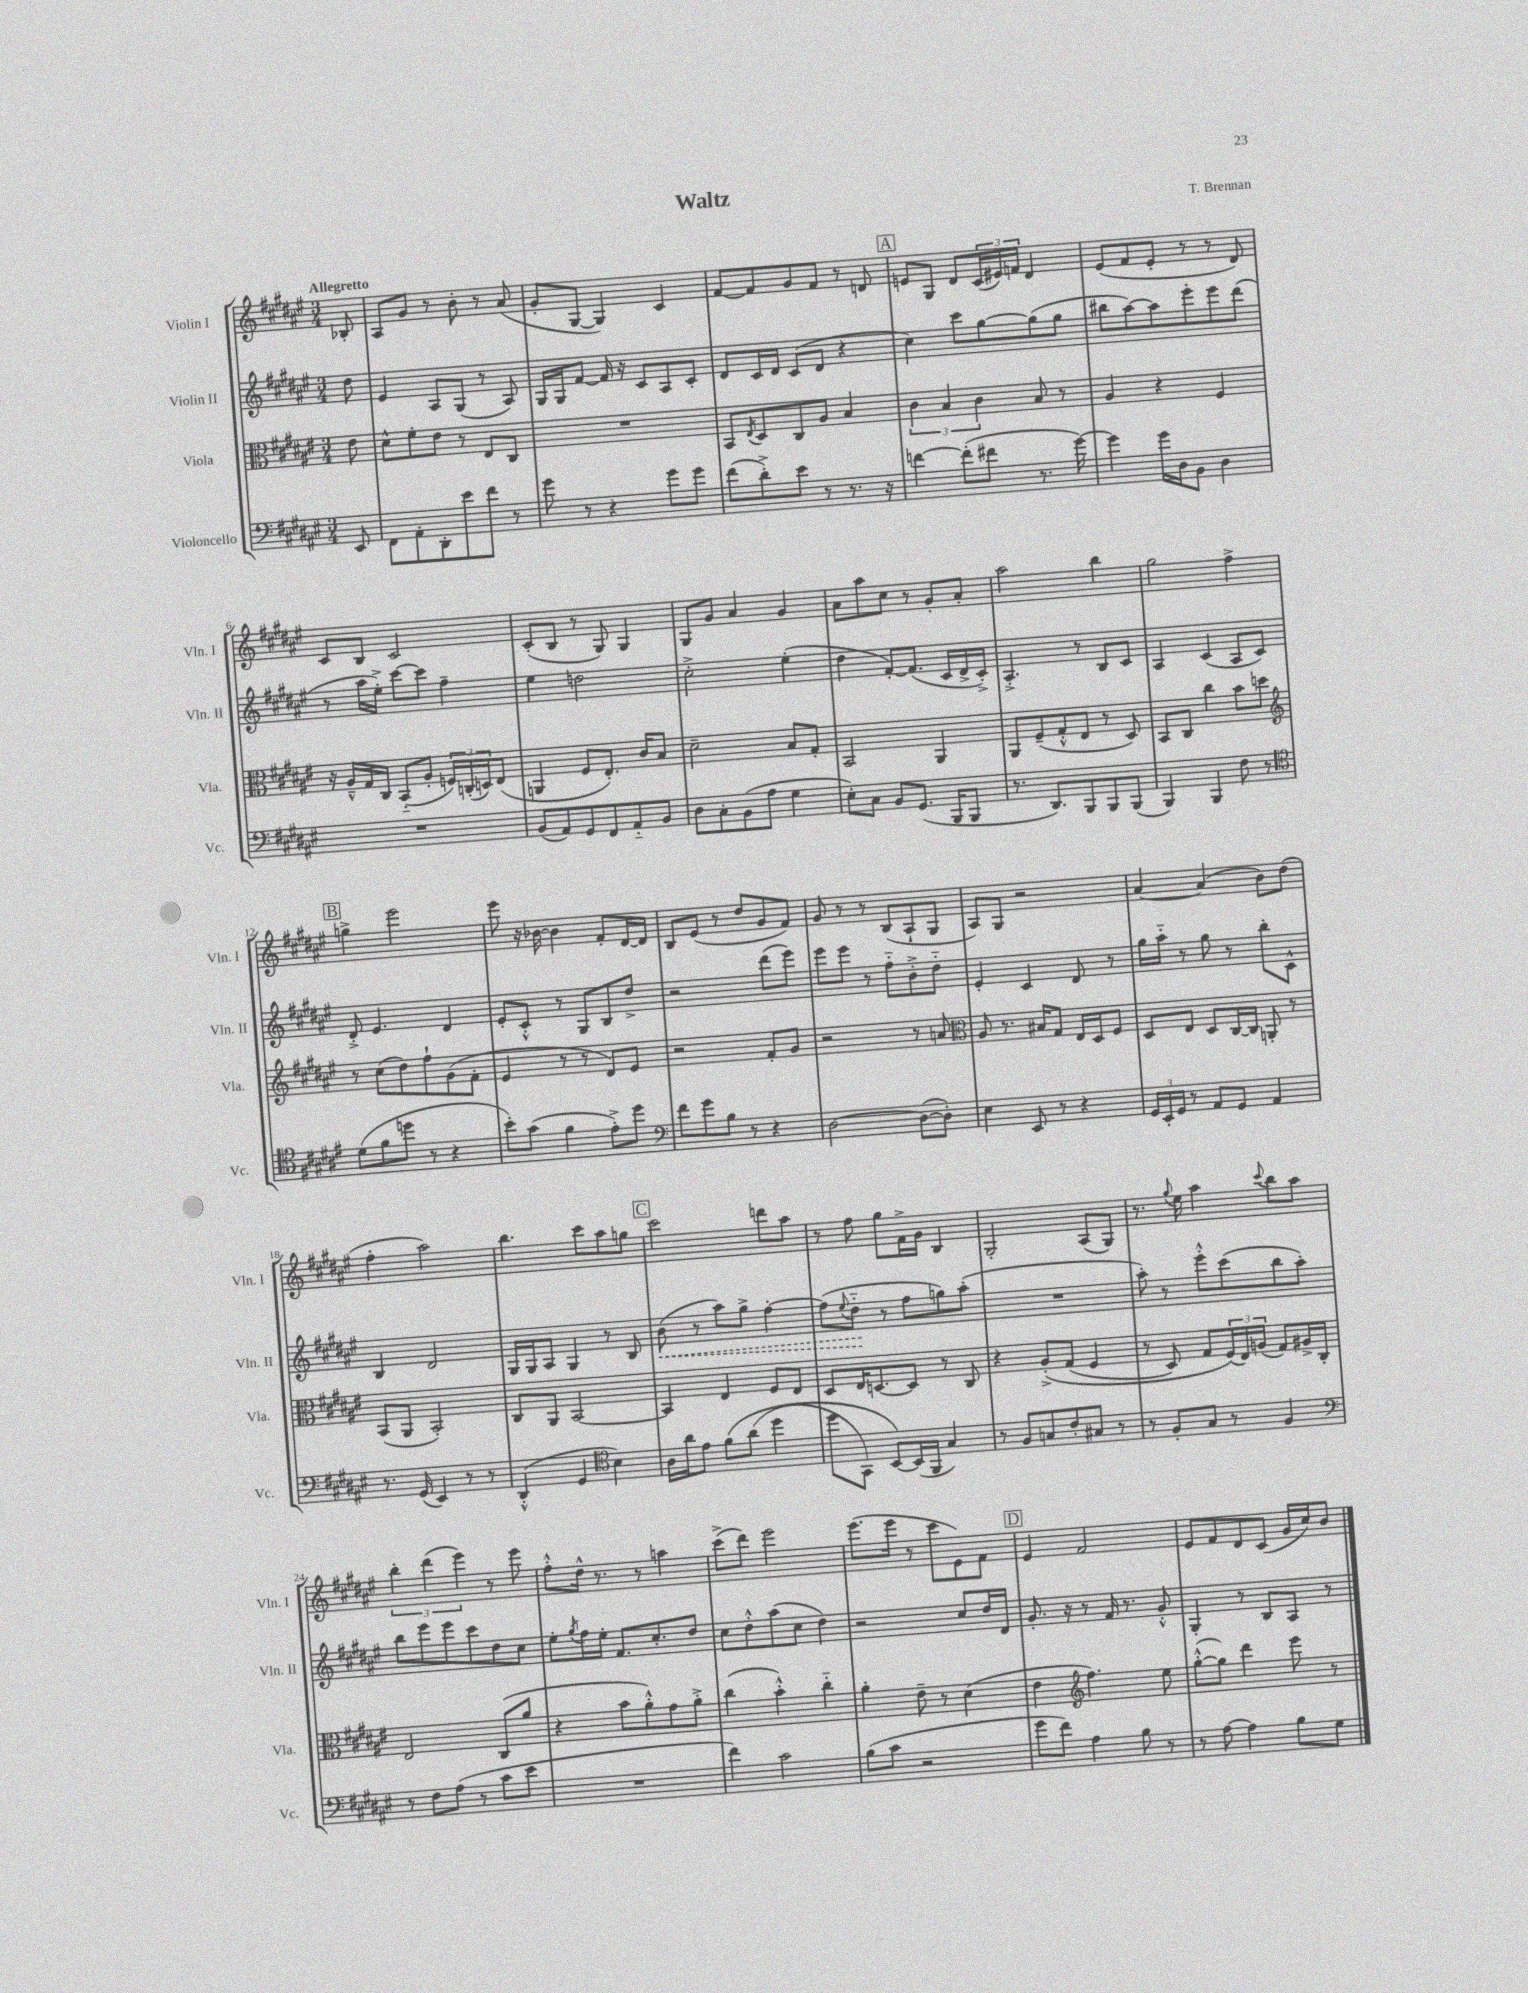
\header { title = "Waltz" composer = "T. Brennan" }
<<
\new StaffGroup <<
\new Staff = "s0" \with { instrumentName = "Violin I" shortInstrumentName = "Vln. I" } {
    \clef treble \key fis \major \numericTimeSignature \time 3/4 \partial 8 \tempo "Allegretto"
    bes8-. |
    ais8 gis'8 r8 b'8-. r8 ais'8( |
    gis'8-. gis8~ gis4) cis'4 |
    fis'8~ fis'8 gis'8 fis'8 r8 d'8 |
    \mark \markup { \box "A" } e'8 gis8 dis'8 \tuplet 3/2 { cis'16( eis'16) f'16 } dis'4 |
    eis'8( fis'8 eis'8-. r8 r8 dis'8) |
    cis'8 b8 cis'2 |
    cis'8-.( b8 r8 gis8) gis4 |
    gis8 gis'8 ais'4 gis'4 |
    ais'8 ais''8 cis''8 r8 gis'8-. ais'8-. |
    ais''2 b''4 |
    gis''2 fis''4-> |
    \mark \markup { \box "B" } g''4-> eis'''2 |
    eis'''8 r16 bes'16~ bes'4 fis'8-. dis'16~ dis'16 |
    b8 eis'8( r8 dis''8 gis'8 fis'8) |
    gis'8 r8 r8 b8( ais8-! gis8 |
    ais8) gis8 r2 |
    ais'4~ ais'4( b'8) dis''8( |
    fis''4-. ais''2) |
    b''4. cis'''8 ais''8 g''8 |
    \mark \markup { \box "C" } cis'''2 d'''8 ais''8 |
    r8 fis''8 gis''8 fis'16-> gis'16 b4 |
    gis2-. ais8( gis8) |
    r8. \appoggiatura { gis''8 } eis''16 ais''4 \appoggiatura { cis'''8 } b''8 ais''8 |
    \tuplet 3/2 { b''4-. dis'''4( eis'''4) } r8 eis'''8 |
    fis''8-.-^ dis''16-^ r8. r8 a''4 |
    cis'''8->( dis'''8) eis'''2 |
    eis'''8.( eis'''16 r8 cis'''8 eis'8) fis'8 |
    \mark \markup { \box "D" } eis'4 fis'2 |
    eis'8 fis'8 dis'8 cis'8( gis'16 cis''16) b'8 \bar "|." |
}
\new Staff = "s1" \with { instrumentName = "Violin II" shortInstrumentName = "Vln. II" } {
    \clef treble \key fis \major \numericTimeSignature \time 3/4 \partial 8
    dis''8 |
    eis'4 ais8 gis8( r8 ais8) |
    gis16 gis16 fis'8~ fis'16 r16 cis'8 ais8 cis'8-. |
    dis'8 cis'16 dis'16 cis'8( dis'8 r4 |
    \mark \markup { \box "A" } cis''4) cis'''8 gis''8~ gis''8( gis''8 |
    bis''8 ais''8~) ais''8 eis'''8-. eis'''8 dis'''8( |
    r8 ais''16 eis''16-.->) cis'''8~ cis'''8 fis''4-- |
    eis''4 d''2 |
    cis''2-.-> eis''4-.( |
    dis''4 fis'8~-.) fis'8.( cis'16 dis'16-> cis'16-.->) |
    ais4.-.-> r8 b8 cis'8 |
    ais4 cis'4( ais8 cis'8) |
    \mark \markup { \box "B" } dis'8-.-> eis'4. dis'4 |
    eis'8-. cis'8-.-^ r8 gis8 b8 dis''8-> |
    r2 dis'''8( eis'''8) |
    eis'''8 eis'''8 r8 fis''8-_ b'8-.-> dis''8-_ |
    eis'4-. cis'4 dis'8 r8 |
    gis''16 ais''16-_ r8 gis''8 r8 b''8-. cis'8-^ |
    b4 dis'2 |
    gis16 gis16 ais8 gis4 r8 b8 |
    \mark \markup { \box "C" } \once \override Hairpin.style = #'dashed-line b'8\<( r8 ais''8) gis''8-> fis''4~-. |
    fis''8( \appoggiatura { eis''8 } dis''8-_\! r8 fis''8 g''8) ais''8-.( |
    R2. |
    ais''8-.) r8 eis'''8-.-^ cis'''8( b''8 ais''8-.) |
    b''8 eis'''8 eis'''8 cis'''8 dis''8 cis''8 |
    eis''8-. \acciaccatura { gis''8 } fis''16 eis''16-. fis'8. cis''8.-. dis''8 |
    cis''8 dis''8-.-^ ais''8( cis''8 dis''4) |
    r2 cis''8 dis''16 dis'16 |
    \mark \markup { \box "D" } gis'8.-. r16 r8 fis'16 r8. gis'8-.-^ |
    gis4-. r8 b8 ais8 r8 \bar "|." |
}
\new Staff = "s2" \with { instrumentName = "Viola" shortInstrumentName = "Vla." } {
    \clef alto \key fis \major \numericTimeSignature \time 3/4 \partial 8
    eis'8 |
    dis'8-^ fis'8-. eis'8 r8 eis8 cis8 |
    R2. |
    b,8 \acciaccatura { eis8 } dis8 cis8 ais8 b4 |
    \mark \markup { \box "A" } \tuplet 3/2 { cis'4 b4 cis'4 } b8 r8 |
    ais4 r4 fis4 |
    r16 ais16---^ gis16 cis16 b,8-_( ais8-. \tuplet 3/2 { f16) c16-.( d16) } eis8( |
    a,4 fis8 eis8.-.) cis'16 b8 |
    dis'2-- b8 gis8-. |
    b,2 ais,4 |
    ais,8 fis8--( gis8-.-^ eis8 r8 dis8) |
    b,8 cis8 cis''4 b'8 d''8 |
    \mark \markup { \box "B" } \clef treble r8 cis''8( dis''8) fis''8-! gis'8( fis'8-. |
    eis'4 r8 r8 dis'8) eis'8 |
    r2 fis'8-. gis'8 |
    r2 r8 a'8 |
    \clef alto ais8 r8. bis16 gis8 eis16 dis16 fis8 |
    dis8 eis8 dis8 cis16~ cis16 a,8-. r8 |
    b,8( ais,8 b,2-.) |
    cis8 ais,8 b,2~ |
    \mark \markup { \box "C" } b,4 eis4 fis8 eis8 |
    dis8 eis16 d8.~ d8 r8 cis8 |
    r4 ais8-.->\( gis8( fis4 |
    r8 dis8) gis8 \tuplet 3/2 { fis16(\) eis16) a16( } gis8) ais16-> cis16-. |
    eis2 cis8( ais'8 |
    r4 b'8 ais'8-.-^) gis'8 ais'8-.-> |
    cis''4( b'4-.-^) cis''4-_ |
    ais'4-. eis'8-- r8 dis'4( |
    \mark \markup { \box "D" } eis'4 \clef treble fis''4.) eis''8 |
    gis''8~-.-^( gis''8) dis'''4 eis'''8 r8 \bar "|." |
}
\new Staff = "s3" \with { instrumentName = "Violoncello" shortInstrumentName = "Vc." } {
    \clef bass \key fis \major \numericTimeSignature \time 3/4 \partial 8
    eis,8 |
    fis,8 ais,8-. dis,8-. eis'8 fis'8 r8 |
    gis'8 r8 r4 gis'8 gis'8 |
    fis'8( dis'8-.->) eis'8 r8 r8. r16 |
    \mark \markup { \box "A" } f'4~ f'8-.( fis'8 r8. gis'16~) |
    gis'4 gis'16 dis16 b,8 dis4 |
    R2. |
    b,8( ais,8) gis,8 fis,8 ais,8-_ b,8 |
    dis8 cis8-. b,8( ais8 gis4 |
    eis8-.) cis8 b,8 gis,8.( b,,16 b,,8 |
    r8. dis,8.) b,,8 b,,8 b,,8( |
    b,,4) b,,4 fis8 r8 |
    \mark \markup { \box "B" } \clef tenor dis'8( fis'8 d''8 r8 r4 |
    b'8-.) gis'8( fis'4 eis'8-.->) dis''8 |
    \clef bass fis'8 gis'8 b8 r8 r4 |
    dis2~ dis8~( dis8-.) |
    eis4 eis,8 r8 r4 |
    \tuplet 3/2 { gis,16 eis,16-. gis,16 } r8 ais,8 gis,8 ais,4 |
    r8. gis,16( eis,4) r8 r8 |
    dis,4-.-^( gis,4 \clef tenor b4) |
    \mark \markup { \box "C" } ais16 ais'16 eis'8 fis'8\( ais'8( dis''4 |
    dis''8 gis,8) b,8~\) b,16( fis,16 gis4) |
    r8 fis8 g8 cis'8-. gis8 r8 |
    r8 fis8-. gis8 r8 fis4 |
    \clef bass r8 fis8 ais8( r8 cis'8 eis'8 |
    R2. |
    fis'4) cis'2 |
    b8( cis'8 r2 |
    \mark \markup { \box "D" } gis'8 fis'8) ais4 b8 r8 |
    r8 ais8~ ais4 b8 gis8 \bar "|." |
}
>>
>>
